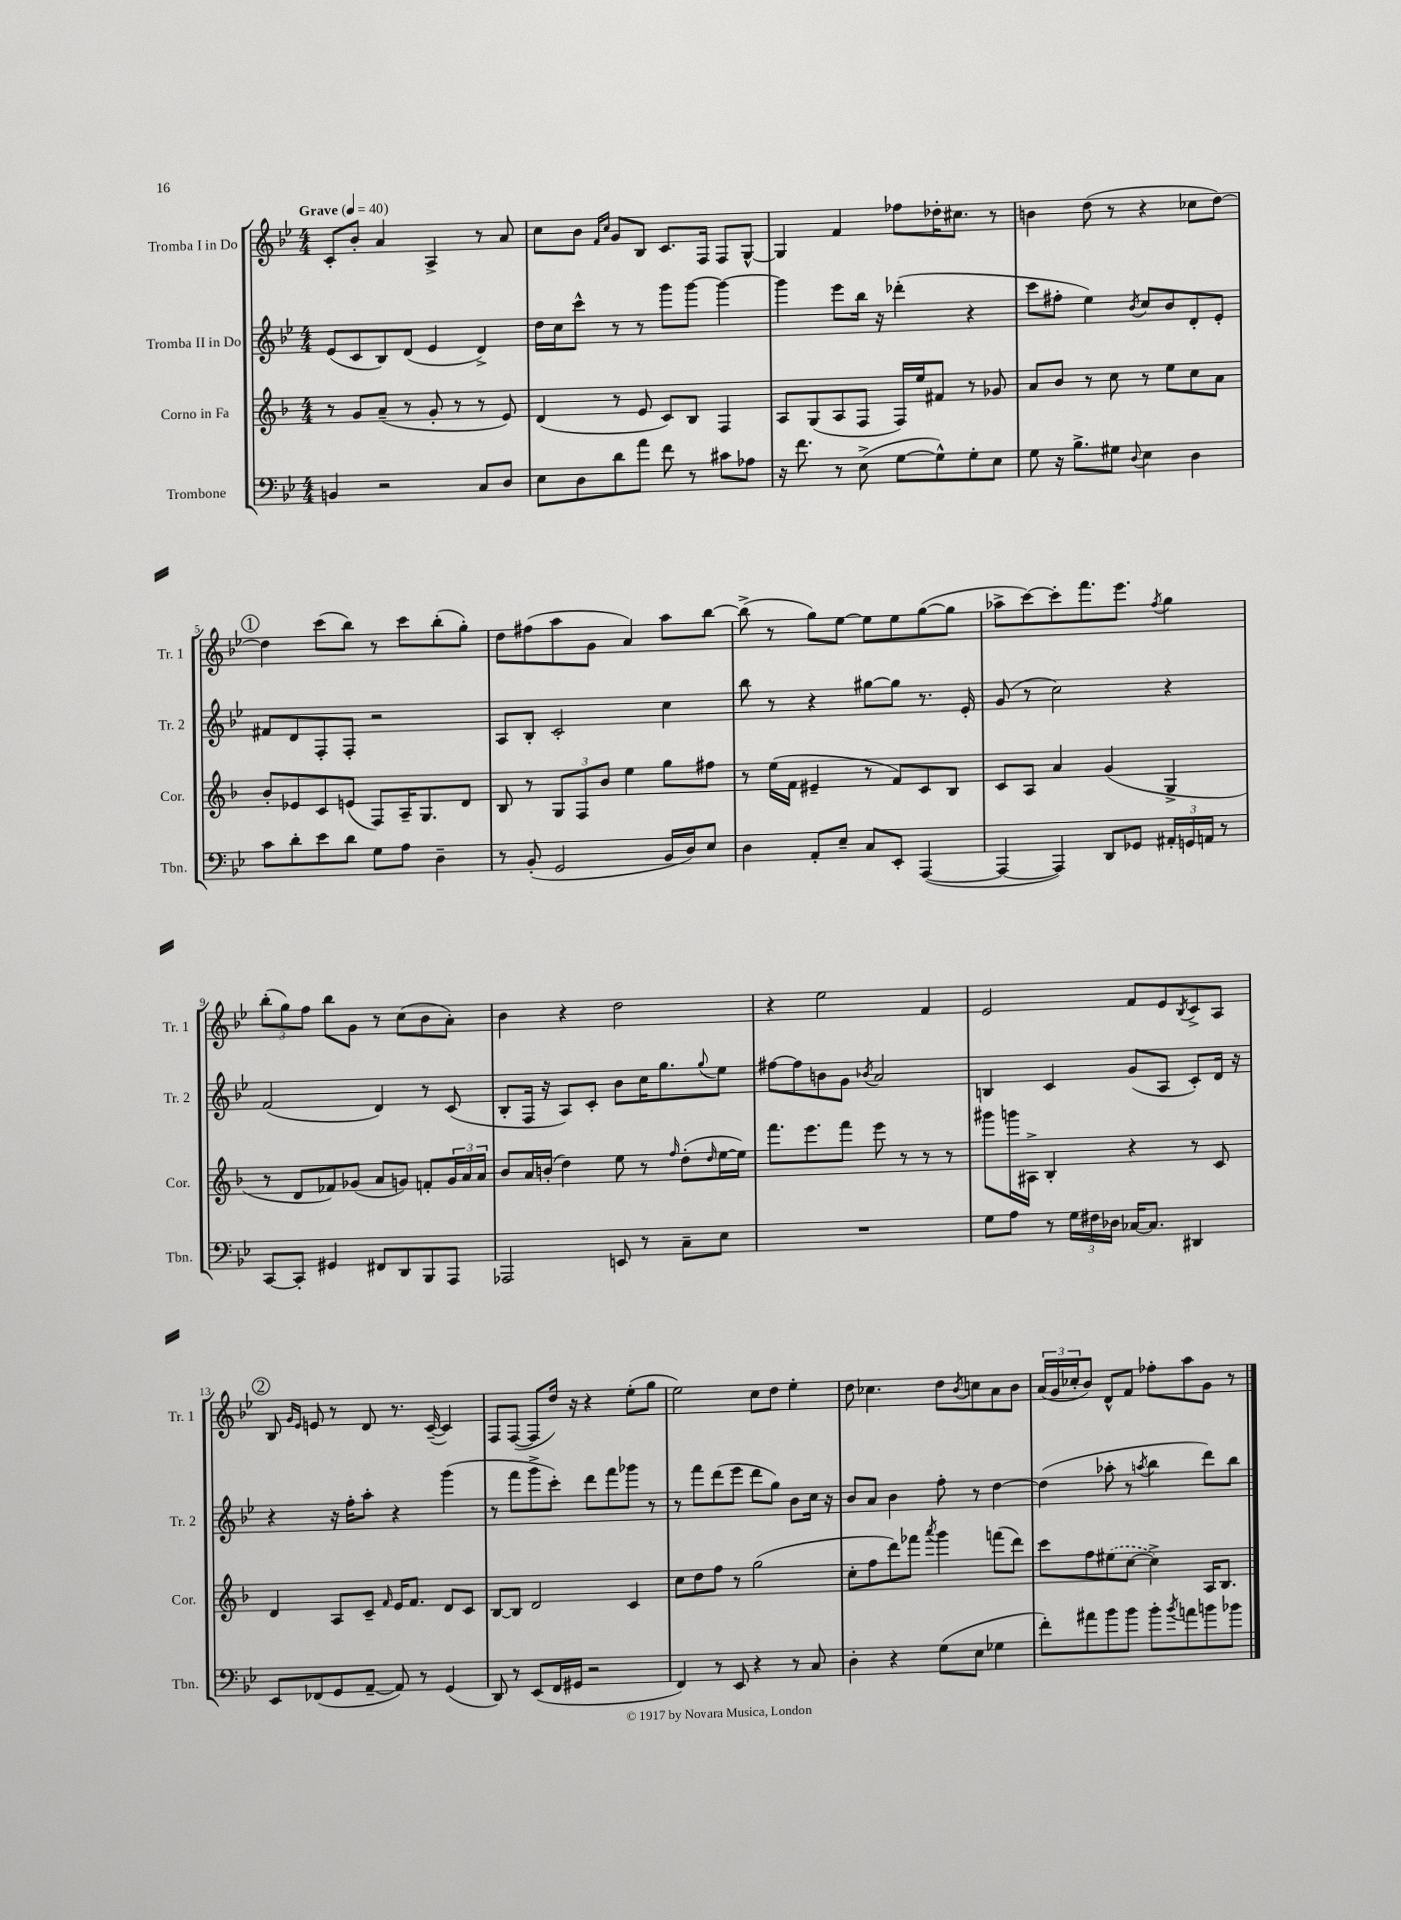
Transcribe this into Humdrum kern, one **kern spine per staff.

**kern	**kern	**kern	**kern
*staff4	*staff3	*staff2	*staff1
*clefF4	*clefG2	*clefG2	*clefG2
*k[b-e-]	*k[b-]	*k[b-e-]	*k[b-e-]
*M4/4	*M4/4	*M4/4	*M4/4
*MM40	*MM40	*MM40	*MM40
4BB	8r	(8e-	8c'
.	8g	8c	8b-'
2r	(8a~	8B-)	4a
.	8r	(8d	.
.	8g'	4e-	4A^
.	8r	.	.
8C	8r	4d^)	8r
8D	8e)	.	8a
=	=	=	=
8E-	(4d	16dd	8cc
.	.	16cc	.
8D	.	8ccc^^	8b-
.	.	.	16qqf
.	.	.	16qqcc
8d	8r	8r	8g
8a	8e	8r	8B-
8f	8c)	8ggg	8.c
8r	8B-	[8ggg	.
.	.	.	16F
8c#	4F	4ggg_	8F
8A-	.	.	[8G^^
=	=	=	=
16r	8A	4ggg]	4G]
8.f	.	.	.
.	(8G	.	.
8r	8A	8eee-	4f
(8E-^	8F	16bb-	.
.	.	16r	.
[8G	16F)	(4ddd-'	8ff-
.	16ee	.	.
8G^^])	8f#	.	16dd-'
.	.	.	8.cc#
8G'	8r	4r	.
8E-	8g-	.	8r
=	=	=	=
8G	8a	8ccc	4b
16r	8b-	8ff#'	.
8.B-^	.	.	.
.	8r	4ee-)	(8dd
8G#	8cc	.	8r
8qqD	.	8qb-	.
4E-	8r	8cc	4r
.	8ee	8b-	.
4D	8cc	8d'	8cc-
.	8a	8e-'	[8dd)
=	=	=	=
8c	8b-'	8f#	4dd]
8d'	8e-	8d	.
8e-	8c	8F'	(8ccc
8d	(8e	8F'	8bb-)
8G	8F)	2r	8r
8A	16A~	.	8ccc
.	8.G	.	.
4D~	.	.	(8bb-'
.	8d	.	8gg')
=	=	=	=
8r	8B-	8A	8dd
(8BB-'	8r	8B-'	(8ff#
2GG	12G	2c'	8aa
.	12F	.	.
.	.	.	8g
.	12b-	.	.
.	4ee	.	4a)
16BB-	8gg	4cc	8aa
16D)	.	.	.
8E-	8ff#	.	[8bb-
=	=	=	=
4D	8r	8bb-	(8bb-^]
.	(16ee	8r	8r
.	16f	.	.
8AA'	4e#~	4r	8gg)
8E-~	.	.	[8ee-
8C	8r	[8gg#	8ee-]
8EE-'	8f)	8gg#]	8ee-
([4AAA	8c	8.r	([8gg
.	8B-	.	8gg]
.	.	16e-'	.
=	=	=	=
4AAA_	8c	(8g	8aa-^
.	8A	8r	[8ccc)
4AAA])	4a	2cc)	8ccc']
.	.	.	8.fff
8DD	(4g	.	.
.	.	.	8.eee-
8GG-	.	.	.
.	.	.	8qff
24AA#'	4G^	4r	4gg
24GG	.	.	.
24AA	.	.	.
8r	.	.	.
=	=	=	=
[8CC	8r	(2f	(12bb-'
.	.	.	12gg)
8CC']	8d	.	.
.	.	.	12ff
4GG#	8f-)	.	8bb-
.	(8g-	.	8g
8FF#	8a	4d)	8r
8DD	8g)	.	(8cc
8BBB-	8f'	8r	8b-
8AAA	24g	(8c	8a')
.	24a	.	.
.	24a	.	.
=	=	=	=
2AAA-	8b-	8B-'	4b-
.	16a	16F	.
.	(16b'	16r	.
.	4dd)	8A)	4r
.	.	8c'	.
8EE	8ee	8b-	2dd
8r	8r	16cc	.
.	.	8.gg	.
.	16qqff	.	.
8C~	(8dd'	.	.
.	16qqdd	8qqgg	.
8E-	[16ee	8ee-	.
.	16ee])	.	.
=	=	=	=
1r	8.fff	[8ff#	4r
.	.	8ff#]	.
.	8.eee	.	.
.	.	8b	2ee-
.	8fff	8g	.
.	.	8qb-	.
.	8eee	2a	.
.	8r	.	.
.	8r	.	4f
.	8r	.	.
=	=	=	=
8G	8ggg#	4B	2e-
8A	16ggg	.	.
.	16A#^	.	.
8r	4B-'	4c	.
24G	.	.	.
24F#	.	.	.
24D-	.	.	.
[16C-	4r	(8g	8f
8.C-]	.	.	.
.	.	8A	8e-
.	.	.	8qB-
4DD#	8r	8c')	8c^
.	8c	16d	8A
.	.	16r	.
=	=	=	=
8EE-	4d	4r	8B-
.	.	.	16qqg
.	.	.	16qqe-
(8FF-	.	.	8e
8GG	8A	16r	8r
.	.	16ff'	.
[8AA~	8c~	8aa'	8d
.	16qqf	.	.
8AA])	16e	4r	8.r
.	8.f	.	.
8r	.	.	.
.	.	.	([16c~
(4GG	8d	(4ggg	4c])
.	8c	.	.
=	=	=	=
8DD)	[8B-	8r	8F
8r	8B-]	8fff	([8F
(8EE-	2d	8ggg^	8F]
16FF	.	8ccc')	16dd)
16GG#	.	.	16r
2r	.	8ddd	4r
.	.	8fff	.
.	4c	8ggg-	(8ee-'
.	.	8r	8gg
=	=	=	=
4FF)	8cc	8r	2ee-)
.	8dd	8fff	.
8r	8ff	(8ddd	.
8EE-	8r	8eee-	.
4r	(2gg	8ddd	8cc
.	.	8gg)	8dd
8r	.	8b-	4ee-'
8C	.	16cc	.
.	.	16r	.
=	=	=	=
4D'	8cc'	8b-	8dd
.	8ff	8a	4.cc-
4r	8ddd)	4b-	.
.	8fff-	.	.
.	8qaaa	.	.
(8G	4ggg	8ff'	8dd
.	.	.	8qb-
8E-	.	8r	8cc
4G-	(8fff	[4dd	8a
.	8ddd)	.	8b-
=	=	=	=
8f')	8ccc	(4dd]	(24a
.	.	.	24g
.	.	.	24cc-'
8a#	8ff	.	8b-)
8b-	(8ee#	8aa-'	8d^^
8b-	[8cc	8r	8f
.	.	8qaa	.
8b-'	4cc^])	4bb-	8ff-'
8qb-	.	.	.
8a	.	.	8aa
8b	16A	8ddd)	8g
.	8.B-	.	.
8b-	.	8bb-	8r
==	==	==	==
*-	*-	*-	*-
